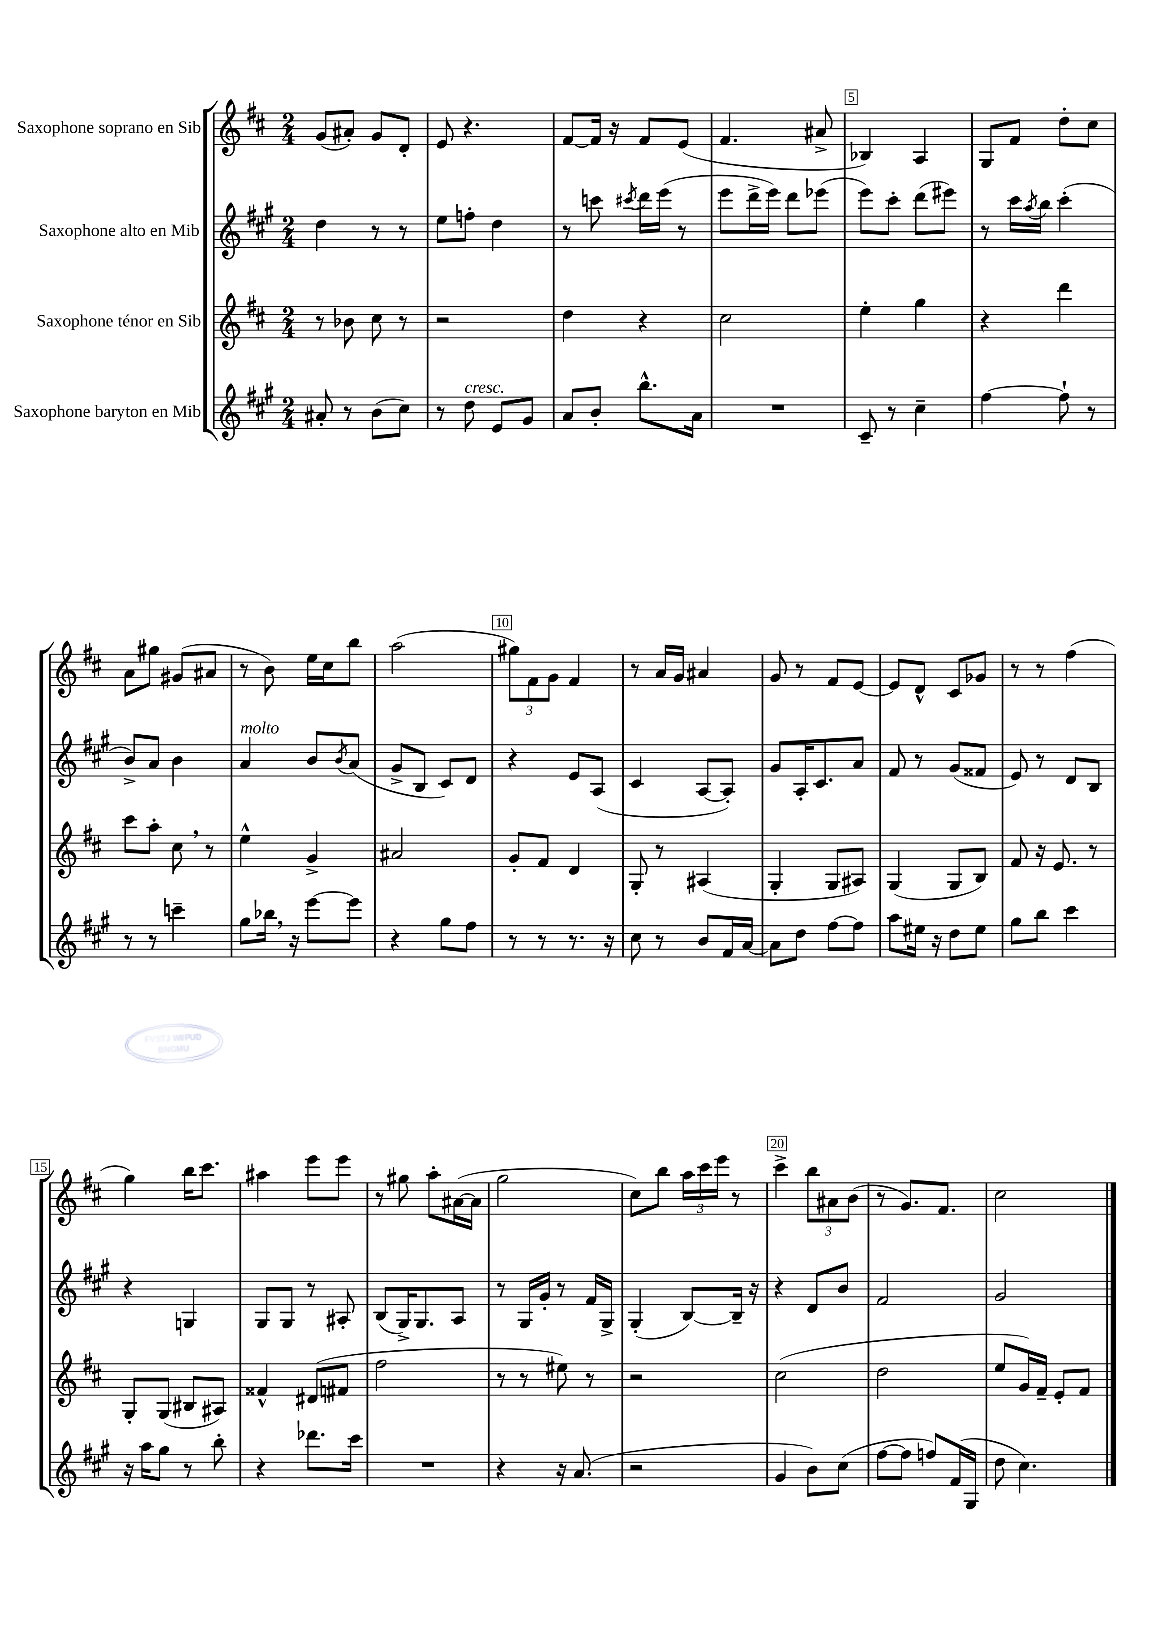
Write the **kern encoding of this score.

**kern	**kern	**kern	**kern
*part4	*part3	*part2	*part1
*staff4	*staff3	*staff2	*staff1
*I"Saxophone baryton en Mib	*I"Saxophone ténor en Sib	*I"Saxophone alto en Mib	*I"Saxophone soprano en Sib
*clefG2	*clefG2	*clefG2	*clefG2
*k[f#c#g#]	*k[f#c#]	*k[f#c#g#]	*k[f#c#]
*M2/4	*M2/4	*M2/4	*M2/4
=1	=1	=1	=1
8a#X'/	8r	4dd\	(8g/L
8r	8b-X\	.	8a#X'/J)
(8b\L	8cc#\	8r	8g/L
8cc#\J)	8r	8r	8d'/J
=2	=2	=2	=2
8r	2r	8ee\L	8e/
!LO:TX:a:i:t=cresc.	!	!	!
8dd\	.	8ffn'\J	4.r
8e/L	.	4dd\	.
8g#/J	.	.	.
=3	=3	=3	=3
8a/L	4dd\	8r	[8f#/L
8b'/J	.	8cccn\	16f#/Jk]
.	.	.	16r
.	.	8qccc#X/	.
8.bb^^\L	4r	16ddd\LL	8f#/L
.	.	(16eee\JJ	.
.	.	8r	(8e/J
16a\Jk	.	.	.
=4	=4	=4	=4
2r	2cc#\	8eee\L	4.f#/
.	.	16ddd^\L	.
.	.	16eee\JJ)	.
.	.	8ddd\L	.
.	.	(8eee-X\J	8a#X^/
=5	=5	=5	=5
8c#~/	4ee'\	8eee\L)	4B-X/)
8r	.	8ccc#'\J	.
4cc#~\	4gg\	(8ddd\L	4A/
.	.	8eee#X\J)	.
=6	=6	=6	=6
[4ff#\	4r	8r	8G/L
.	.	16ccc#\LL	8f#/J
.	.	8qaa/	.
.	.	16bb\JJ	.
8ff#`\]	4ddd\	(4ccc#'\	8dd'\L
8r	.	.	8cc#\J
!!LO:LB:g=z
=7	=7	=7	=7
8r	8ccc#\L	8b^/L)	8a\L
8r	8aa'\J	8a/J	8gg#X\J
4cccn~\	8cc#,\	4b\	(8g#X/L
.	8r	.	8a#X/J
=8	=8	=8	=8
!	!	!LO:TX:a:i:t=molto	!
8gg#\L	4ee^^\	4a/	8r
16bb-X,\Jk	.	.	8b\)
16r	.	.	.
[8eee\L	4g^/	8b/L	16ee\LL
.	.	.	16cc#\J
.	.	8qb/	.
8eee\J]	.	(8a/J	8bb\J
=9	=9	=9	=9
4r	2a#X/	8g#^/L	(2aa\
.	.	8B/J	.
8gg#\L	.	8c#/L)	.
8ff#\J	.	8d/J	.
=10	=10	=10	=10
8r	8g'/L	4r	12gg#X\L)
.	.	.	12f#\
8r	8f#/J	.	.
.	.	.	12g\J
8.r	4d/	8e/L	4f#/
.	.	(8A/J	.
16r	.	.	.
=11	=11	=11	=11
8cc#\	8G'/	4c#/	8r
8r	8r	.	16a/LL
.	.	.	16g/JJ
8b/L	(4A#X/	[8A/L	4a#X/
16f#/L	.	8A'/J])	.
[16a/JJ	.	.	.
=12	=12	=12	=12
8a\L]	4G'/	8g#/L	8g/
8dd\J	.	16A'/K	8r
.	.	8.c#/	.
[8ff#\L	8G/L	.	8f#/L
8ff#\J]	8A#X/J)	8a/J	[8e/J
=13	=13	=13	=13
8aa\L	(4G/	8f#/	8e/L]
16ee#X\Jk	.	8r	8d^^/J
16r	.	.	.
8dd\L	8G/L	(8g#/L	8c#/L
8ee#\J	8B/J)	8f##X/J	8g-X/J
=14	=14	=14	=14
8gg#\L	8f#/	8e/)	8r
8bb\J	16r	8r	8r
.	8.e/	.	.
4ccc#\	.	8d/L	(4ff#\
.	8r	8B/J	.
!!LO:LB:g=z
=15	=15	=15	=15
16r	8G'/L	4r	4gg\)
16aa\KL	.	.	.
8gg#\J	(8G/J	.	.
8r	8B#X/L	4Gn/	16bb\KL
.	.	.	8.ccc#\J
8bb'\	8A#X/J)	.	.
=16	=16	=16	=16
4r	4f##X^^/	8G#/L	4aa#X\
.	.	8G#/J	.
8.ddd-X\L	(8d#X/L	8r	8eee\L
.	8f#X/J	8A#X'/	8eee\J
16ccc#\Jk	.	.	.
=17	=17	=17	=17
2r	2ff#\	(8B/L	8r
.	.	16G#^/K)	8gg#X\
.	.	8.G#/	.
.	.	.	8aa'\L
.	.	8A/J	([16a#X\L
.	.	.	16a#\JJ]
=18	=18	=18	=18
4r	8r	8r	2gg\
.	8r	16G#/LL	.
.	.	16g#'/JJ	.
16r	8ee#X\)	8r	.
(8.a/	.	.	.
.	8r	16f#/LL	.
.	.	16G#^/JJ	.
=19	=19	=19	=19
2r	2r	(4G#'/	8cc#\L)
.	.	.	8bb\J
.	.	[8B/L)	24aa\LL
.	.	.	24ccc#\
.	.	.	24eee\JJ
.	.	16B~/Jk]	8r
.	.	16r	.
=20	=20	=20	=20
4g#/	(2cc#\	4r	4ccc#^\
8b\L)	.	8d/L	12bb\L
.	.	.	12a#X\
(8cc#\J	.	8b/J	.
.	.	.	(12b\J
=21	=21	=21	=21
[8ff#\L	2dd\	2f#/	8r
8ff#\J]	.	.	8.g/L)
8ffn/L)	.	.	.
.	.	.	8.f#/J
(16f#/L	.	.	.
16G#/JJ	.	.	.
=22	=22	=22	=22
8dd\	8ee/L	2g#/	2cc#\
4.cc#\)	16g/L)	.	.
.	16f#~/JJ	.	.
.	8e'/L	.	.
.	8f#/J	.	.
==	==	==	==
*-	*-	*-	*-
